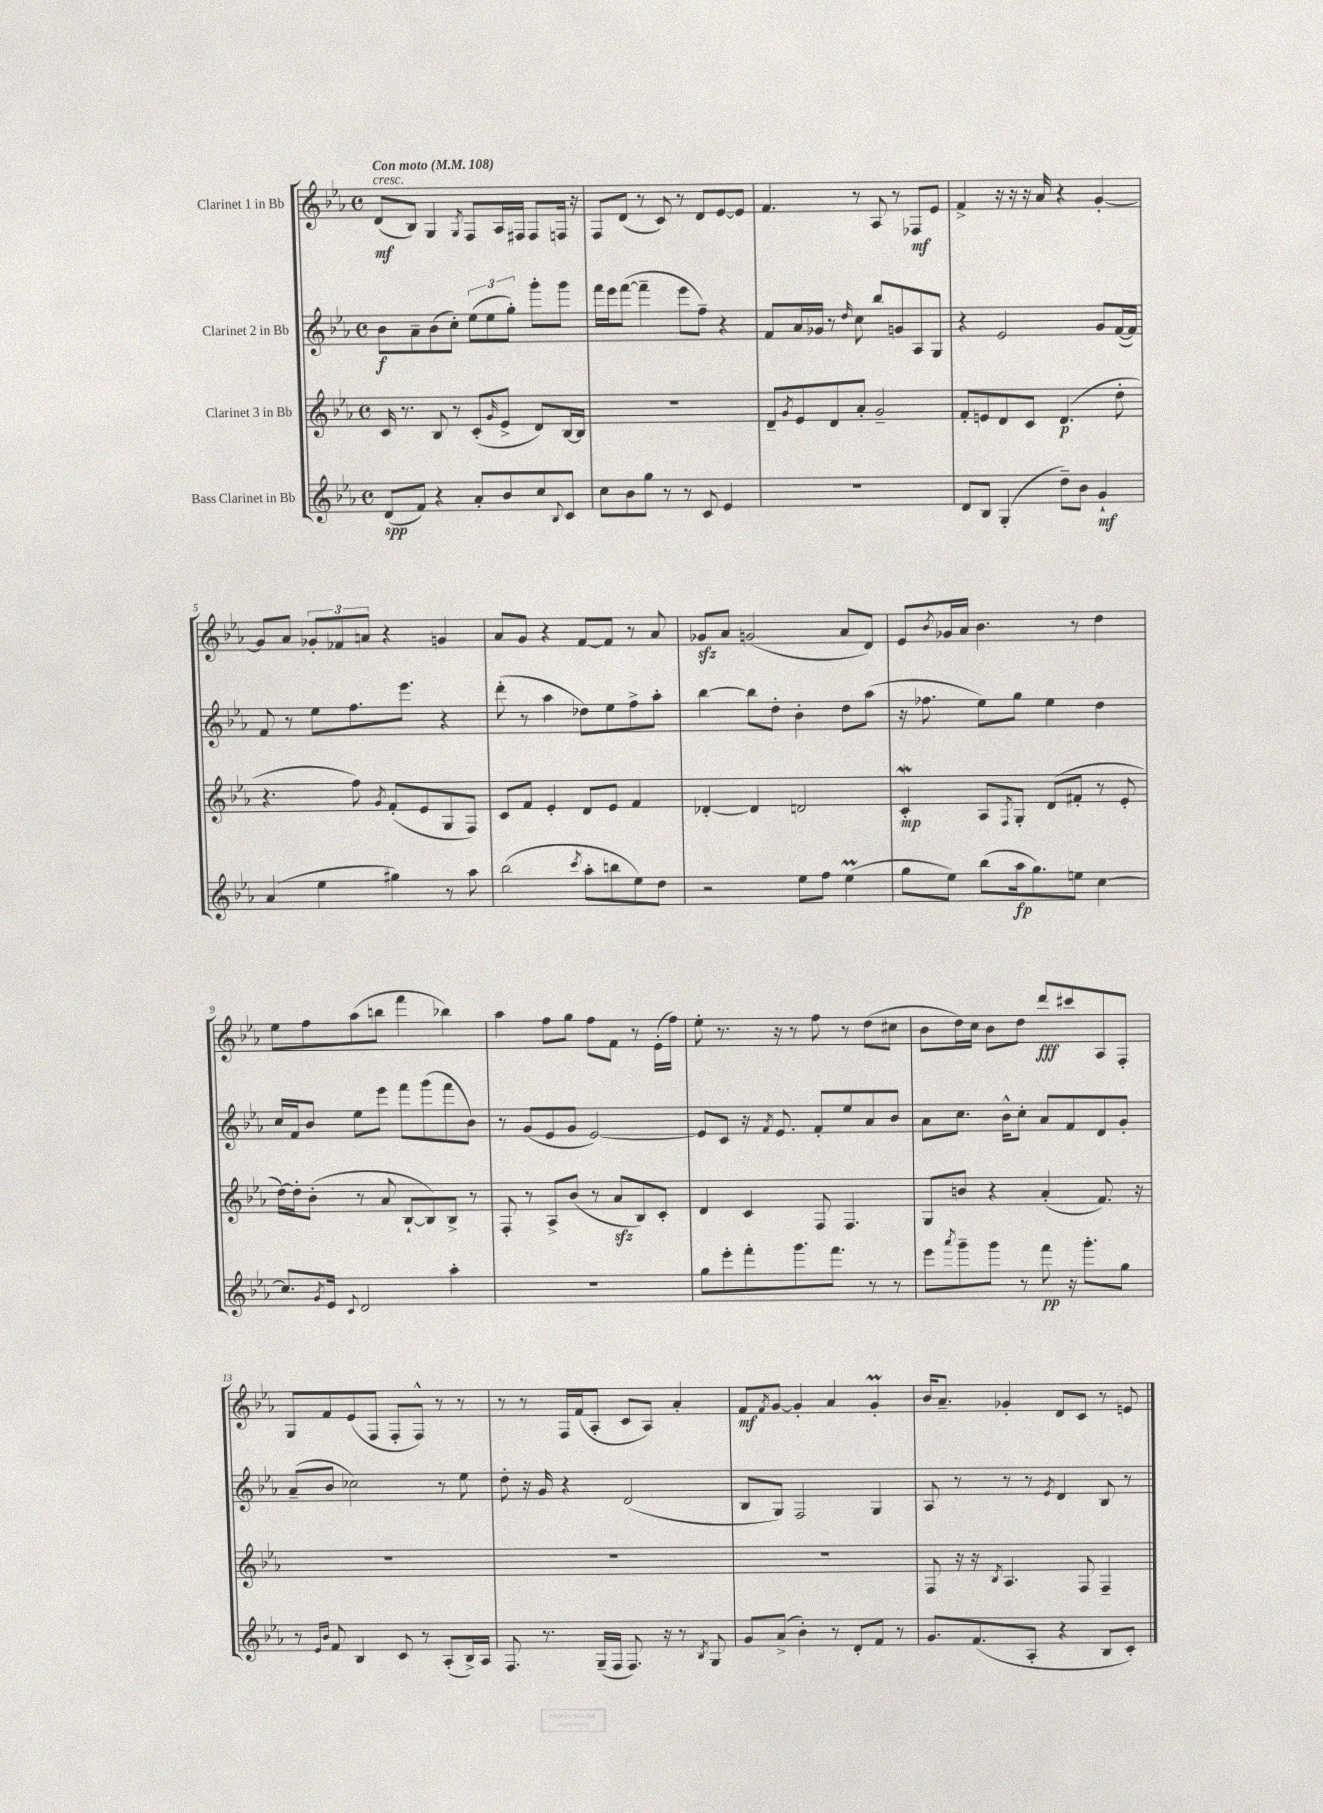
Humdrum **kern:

**kern	**kern	**kern	**kern
*staff4	*staff3	*staff2	*staff1
*clefG2	*clefG2	*clefG2	*clefG2
*k[b-e-a-]	*k[b-e-a-]	*k[b-e-a-]	*k[b-e-a-]
*M4/4	*M4/4	*M4/4	*M4/4
*met(c)	*met(c)	*met(c)	*met(c)
*MM108	*MM108	*MM108	*MM108
(8d	16c	8b-	(8d
.	8.r	.	.
8f)	.	8a-~	8B-)
4r	8B-	(8b-	4G
.	8r	8cc')	.
.	.	.	8qG
8a-'	(8c'	(12ee-	8F
.	.	12ee-	.
.	16qqg	.	.
8b-	8e-^	.	16A-
.	.	12gg')	.
.	.	.	16F#
8cc	8d)	8ggg'	8F#
8qqB-	.	.	.
8c	[16B-	8ggg	16F
.	16B-]	.	16r
=	=	=	=
8cc	1r	16fff	8F
.	.	16eee-	.
8b-	.	([8fff	(8d
8gg	.	4fff~]	8r
8r	.	.	8c)
8r	.	8eee-	8r
8c	.	8ff~)	8d
4e-	.	4r	[8e-
.	.	.	8e-]
=	=	=	=
1r	8d~	8f	4.f
.	8qg	.	.
.	8e-	16a-	.
.	.	16g-	.
.	8d	8r	.
.	.	16qqdd	.
.	8a-'	8cc	8r
.	2g~	8bb-	8A-
.	.	8g	8r
.	.	8A-	8F-
.	.	8G	8e-
=	=	=	=
8d	8f'	4r	4f^
8B-	8e	.	.
(4G'	8d	2e-	16r
.	.	.	16r
.	8c	.	16r
.	.	.	16a-
8dd~)	(4.d	.	4r
8b-	.	.	.
4g`	.	8g	[4g'
.	8dd'	([16f	.
.	.	16f])	.
=	=	=	=
(4a-	4.r	8f	8g]
.	.	8r	8a-
4ee-	.	8ee-	12g-'
.	.	.	12f-
.	8ff)	8.ff	.
.	.	.	12a
.	8qg	.	.
4gg#)	(8f'	.	4r
.	.	8.eee-	.
.	8e-	.	.
8r	8G	4r	4g
8aa-	8F)	.	.
=	=	=	=
(2bb-	8c	(8ddd'	8a-
.	8f	8r	8g
.	4e-'	4aa-	4r
8qccc	.	.	.
8aa-'	8d	8dd-)	[8f
8bb	8e-	8ee-	8f]
8ee-)	4f	8ff^	8r
8dd	.	8aa-'	8a-
=	=	=	=
2r	[4d-'	[4bb-	8g-
.	.	.	8a-
.	4d-]	8bb-]	(2g
.	.	8dd'	.
8ee-	2d	4b-'	.
8ff	.	.	.
(4ee-	.	8dd	8a-
.	.	(8aa-	8d)
=	=	=	=
8gg	4c'	16r	8e-
.	.	8.ff-	.
.	.	.	8qb-
8ee-)	.	.	16g-
.	.	.	16a-
(8bb-	8A-	8ee-)	4.b-
.	8qF	.	.
16aa-	8G'	8gg	.
8.gg)	.	.	.
.	(8d	4ee-	.
8ee	8f#'	.	8r
[4cc	8r	4dd	4dd
.	8e-'	.	.
=	=	=	=
8.cc]	[16dd)	16cc	8ee-
.	16dd']	16f	.
.	(8b-'	8b-	8ff
8qg	.	.	.
16e-	.	.	.
8qqc	.	.	.
2d	8r	8ee-	(8aa-
.	8a-	8eee-	8bb
.	[8B-`	8fff	4fff
.	8B-])	(8ggg	.
4aa-'	8B-^	8fff	4bb-)
.	8r	8b-)	.
=	=	=	=
1r	8F'	8r	4aa-
.	8r	(8g	.
.	8A-^	8e-	8ff
.	(8b-	8g	8gg
.	8r	[2e-)	8ff
.	8a-	.	8f
.	8B-)	.	8r
.	8c'	.	(16e-'
.	.	.	16ff)
=	=	=	=
8gg	4d	8e-]	8ee-'
8eee-'	.	8c	8.r
8fff'	4c	16r	.
.	.	8qf	.
.	.	8.e-	16r
8.ggg	.	.	8r
.	8F	8f'	8ff
8.fff	.	.	.
.	4.F	8ee-	8r
8r	.	8a-	(8dd
8r	.	8b-	8cc#
=	=	=	=
8eee-	8G	8a-	8b-
8qaaa-	.	.	.
8ggg~	8b	8.cc	16dd)
.	.	.	16cc
8ggg	4r	.	8b-
.	.	16b-^^	.
8r	.	8cc'	8dd
8fff	(4a-'	8a-	8ddd
16r	.	8f	8ccc#
8.ggg'	.	.	.
.	8.f)	8d	8A-
8gg	.	8g'	8F'
.	16r	.	.
=	=	=	=
8r	1r	(8a-~	8G
16qqe-	.	.	.
16qqb-	.	.	.
8f	.	8b-	8f
4B-	.	2cc-)	(8e-
.	.	.	8F
8c	.	.	8F'
8r	.	.	8F^^)
(8A-'	.	8r	8r
16B-^)	.	8ee-	8r
16A-	.	.	.
=	=	=	=
8.F	1r	8dd'	8r
.	.	16r	8r
8.r	.	16g	.
.	.	4r	16F
.	.	.	(16f
(16G~	.	.	8A-'
16F	.	.	.
8.F)	.	(2d	8c
.	.	.	8A-)
16r	.	.	.
8r	.	.	4a-'
8qB-	.	.	.
8G	.	.	.
=	=	=	=
8g	1r	8B-	8f
.	.	.	8qf
(8a-^	.	8G)	[8g
4b-')	.	2F	4g']
8r	.	.	4a-
8d'	.	.	.
8f	.	4G	4g'
8r	.	.	.
=	=	=	=
8.g	8F	8A-	16b-
.	.	.	8.a-~
.	16r	8r	.
(8.f	16r	.	.
.	8qB-	.	.
.	4.A-	8r	4g-'
8A-'	.	8r	.
.	.	8qe-	.
4r	.	4d	8d
.	8F	.	8c
8B-	4F~	8B-	8r
8c')	.	8r	8e
==	==	==	==
*-	*-	*-	*-
